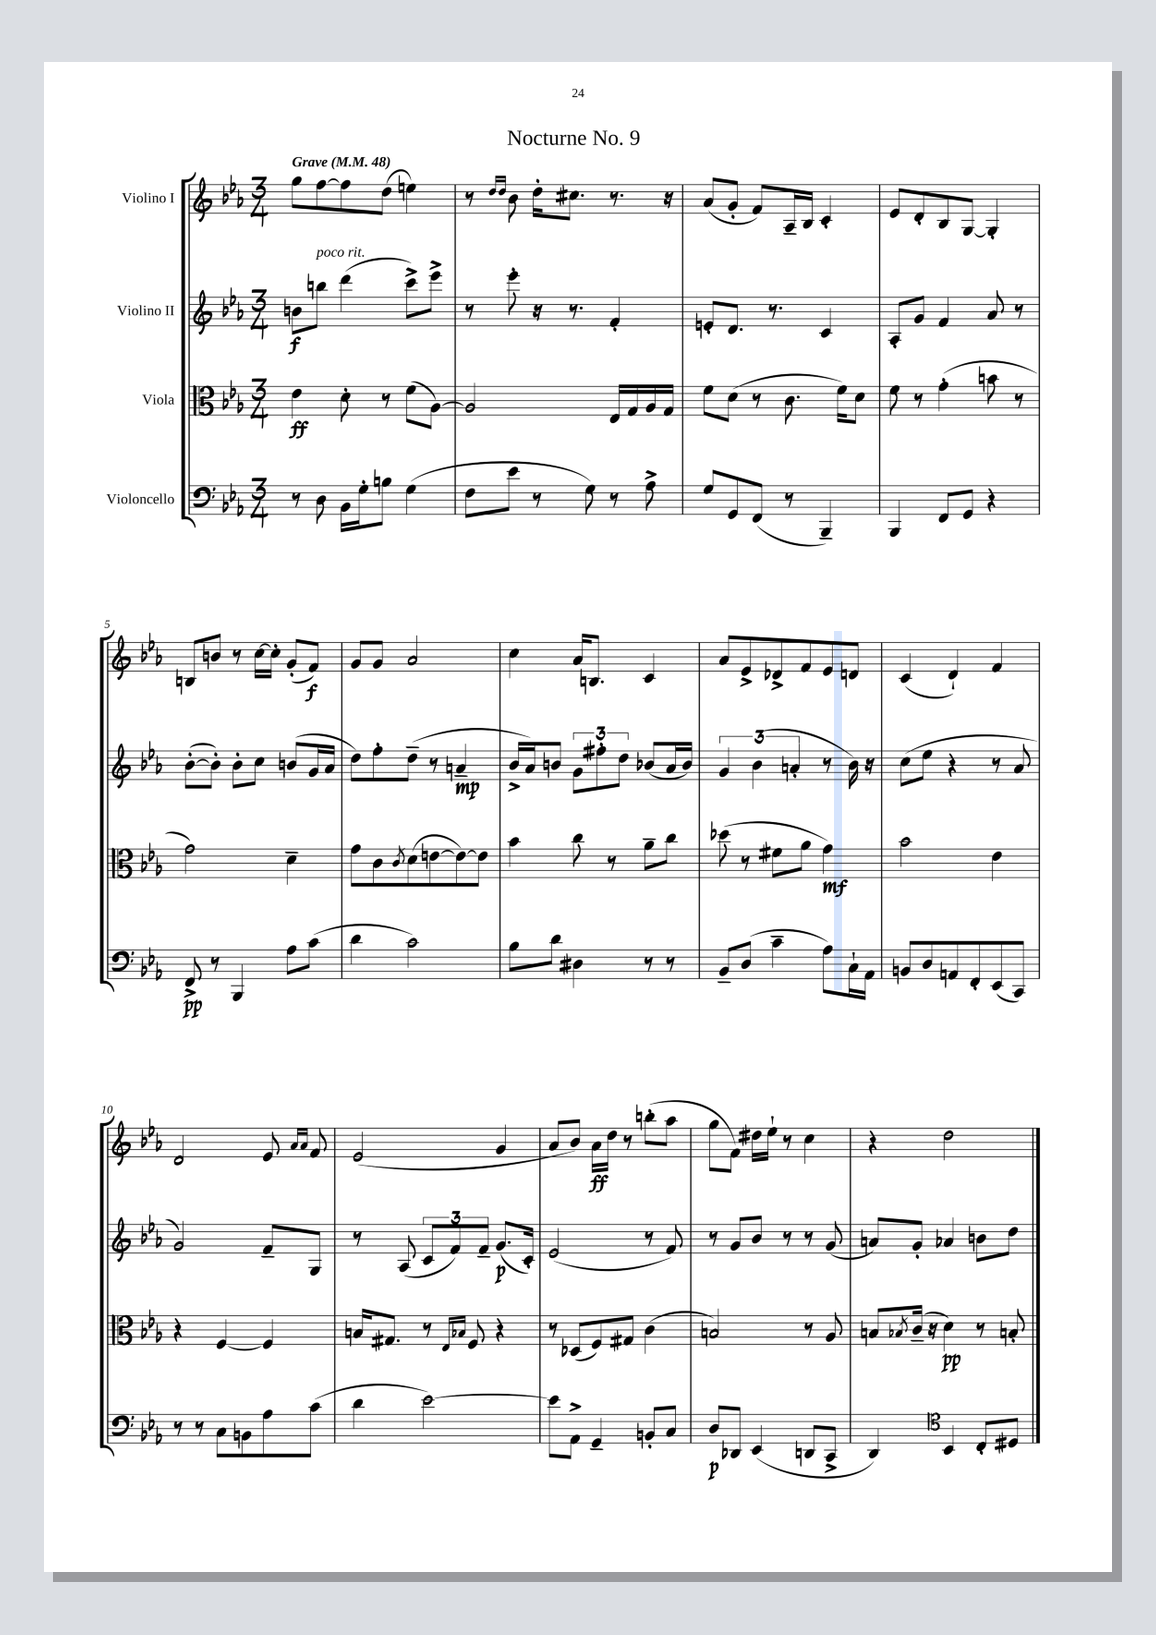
\header { title = "Nocturne No. 9" }
<<
\new StaffGroup <<
\new Staff = "s0" \with { instrumentName = "Violino I" } {
    \clef treble \key ees \major \numericTimeSignature \time 3/4 \tempo "Grave" 4 = 48
    g''8 f''8~ f''8 d''8( e''4) |
    r8 \grace { d''16 d''16 } bes'8 d''16-. cis''8. r8. r16 |
    aes'8( g'8-. f'8) aes16-- bes16 c'4-. |
    ees'8 d'8-. bes8 g8~ g4-. |
    b8 b'8 r8 c''16~ c''16-. g'8-.( f'8\f) |
    g'8 g'8 aes'2 |
    c''4 aes'16 b8. c'4 |
    aes'8 ees'8-> des'8-> f'8 ees'8 d'8 |
    c'4( d'4-!) f'4 |
    d'2 ees'8 \grace { aes'16 aes'16 } f'8 |
    ees'2( g'4 |
    aes'8 bes'8) aes'16\ff d''16 r8 b''8-.( aes''8 |
    g''8 f'8) dis''16 ees''16-! r8 c''4 |
    r4 d''2 \bar "|." |
}
\new Staff = "s1" \with { instrumentName = "Violino II" } {
    \clef treble \key ees \major \numericTimeSignature \time 3/4
    b'8\f b''8^\markup { \italic "poco rit." } d'''4( c'''8->) ees'''8-> |
    r8 ees'''8-. r16 r8. f'4-. |
    e'8-. d'8. r8. c'4 |
    aes8-. g'8 f'4 aes'8 r8 |
    bes'8~-.( bes'8-.) bes'8-. c''8 b'8( g'16 aes'16 |
    d''8) f''8-. d''8--( r8 a'4--\mp |
    bes'16-> aes'16) b'8 \tuplet 3/2 { g'8 fis''8-. d''8 } bes'8( aes'16 bes'16) |
    \tuplet 3/2 { g'4 bes'4( a'4-. } r8 bes'16) r16 |
    c''8( ees''8 r4 r8 aes'8 |
    g'2) f'8-- g8 |
    r8 aes8( \tuplet 3/2 { c'8 f'8) f'8-- } g'8.\p( c'16-.) |
    ees'2( r8 f'8) |
    r8 g'8 bes'8 r8 r8 g'8( |
    a'8) g'8-. aes'4 b'8 d''8 \bar "|." |
}
\new Staff = "s2" \with { instrumentName = "Viola" } {
    \clef alto \key ees \major \numericTimeSignature \time 3/4
    ees'4\ff d'8-. r8 f'8( aes8~) |
    aes2 ees16 g16 aes16 g16 |
    f'8 d'8( r8 c'8. f'16) d'8 |
    f'8 r8 g'4-.( b'8 r8 |
    g'2) d'4-- |
    g'8 c'8 \acciaccatura { c'8 } d'8( e'8~ e'8~) e'8 |
    bes'4 c''8 r8 aes'8-- c''8 |
    des''8( r8 fis'8 aes'8 g'4\mf) |
    bes'2 ees'4 |
    r4 f4~ f4 |
    b16 gis8. r8 \grace { ees16 bes16 } f8 r4 |
    r8 des8( f8) gis8 c'4( |
    b2) r8 aes8 |
    b8 \acciaccatura { bes8 } c'16--( r16 d'4\pp) r8 b8-. \bar "|." |
}
\new Staff = "s3" \with { instrumentName = "Violoncello" } {
    \clef bass \key ees \major \numericTimeSignature \time 3/4
    r8 d8 bes,16 g16-. b8 g4( |
    f8 ees'8 r8 g8) r8 aes8-> |
    g8 g,8 f,8( r8 bes,,4--) |
    bes,,4 f,8 g,8 r4 |
    f,8->\pp r8 bes,,4 aes8 c'8( |
    d'4 c'2) |
    bes8 d'8 dis4 r8 r8 |
    bes,8-- d8( c'4-- aes8) c16-! aes,16 |
    b,8 d8 a,8 f,8-. ees,8( c,8) |
    r8 r8 c8 b,8 aes8 c'8( |
    d'4 ees'2~) |
    ees'8 aes,8-> g,4-- b,8-. c8 |
    d8\p des,8 ees,4( d,8 c,8-> |
    d,4) \clef tenor bes,4 c8-. dis8 \bar "|." |
}
>>
>>
